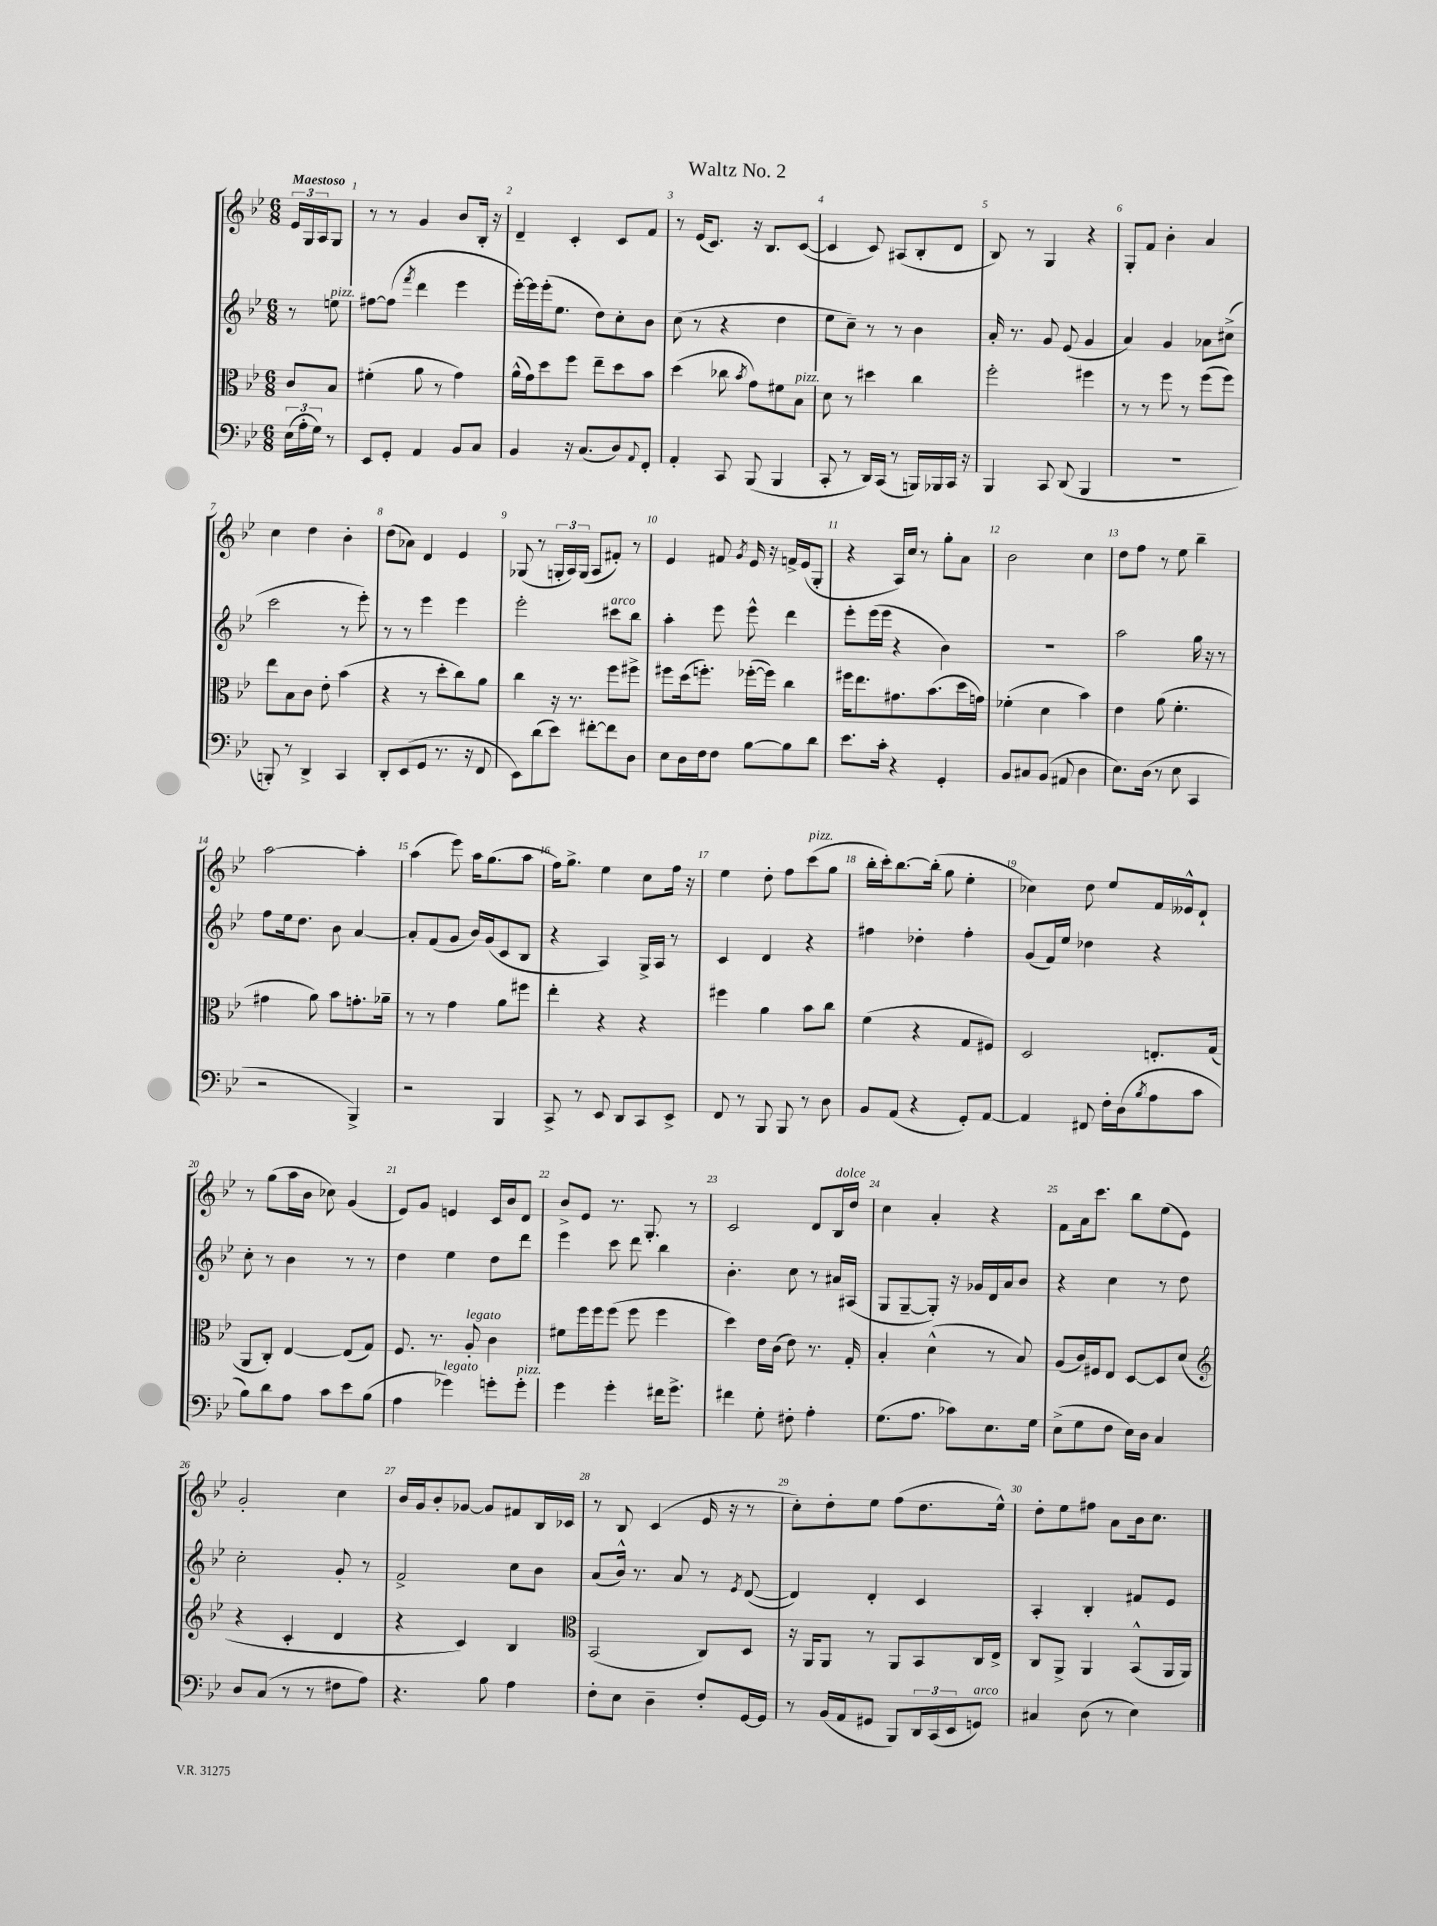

**kern	**kern	**kern	**kern
*staff4	*staff3	*staff2	*staff1
*clefF4	*clefC3	*clefG2	*clefG2
*k[b-e-]	*k[b-e-]	*k[b-e-]	*k[b-e-]
*M6/8	*M6/8	*M6/8	*M6/8
(24E-\LL	8c/L	8r	24e-/LL
24A'\	.	.	24G/
24G\JJ)	.	.	24A/J
8r	8B-/J	8ee\	8G/J
=	=	=	=
8EE-/L	(4f#'\	[8ff#\L	8r
8GG'/J	.	(8ff#\]J	8r
.	.	8qfff/	.
4AA/	8a\	4ddd\	4g/
.	8r	.	.
8BB-/L	4g\)	4eee-\	8b-/L
8C/J	.	.	16B-'/Jk
.	.	.	16r
=	=	=	=
4BB-/	(16a^^\LL	[16eee-'\LL)	4d~/
.	16g\J)	16eee-\]	.
.	8dd\	(16eee-'\J	.
.	.	8.ee-\J	.
16r	8ff\J	.	4c'/
(8.C/L	.	.	.
.	8ee-~\L	8dd\L)	.
8D/)	8dd\	8cc'\	8c/L
8qqAA/	.	.	.
8FF'/J	8b-\J	8b-\J	8f/J
=	=	=	=
4AA'/	(4dd\	(8cc\	8r
.	.	8r	(16e-/LK
.	.	.	8.c/J)
8CC/	8cc-\	4r	.
.	8qb-/	.	.
(8BBB-/	8g\L)	.	16r
.	.	.	8.B-/L
4BBB-/	8f#\	4dd\	.
.	8B-\J	.	([8c/J
=	=	=	=
8CC'/	8d\	8ee-\L	4c/]
8r	8r	8cc~\J)	.
16DD/LL)	4dd#\	8r	8c/)
(16CC/JJ	.	.	.
8r	.	8r	(8A#/L
16BBB/LL)	4cc\	4b-\	8B-'/
16BBB-/	.	.	.
16CC/JJ	.	.	8d/J
16r	.	.	.
=	=	=	=
4BBB-/	2ff'\	16a'/	8B-/)
.	.	8.r	.
.	.	.	8r
8CC/	.	8g/	4G/
(8DD/	.	(8e-/	.
4BBB-/	4ff#\	4g/	4r
=	=	=	=
2.r	8r	4a/)	8G'/L
.	8r	.	8f/J
.	8ff\	4g/	4b-'\
.	8r	.	.
.	(8ff\L	8a-\L	4a/
.	8ff\J)	(8cc#^\J	.
=	=	=	=
8BBB'/)	8ee-\L	2ccc\	4cc\
8r	8B-\	.	.
4DD^/	8c\J	.	4dd\
.	8e-'\	.	.
4CC/	(4b-\	8r	4b-'\
.	.	8eee-'\)	.
=	=	=	=
8DD'/L	4r	8r	(8dd\L
(8EE-/	.	8r	8a-\J)
8GG/J	8r	4eee-\	4d/
8.r	8dd'\L	.	.
.	8cc\)	4eee-\	4e-/
16r	.	.	.
8FF/	8a\J	.	.
=	=	=	=
8EE-\L)	4cc\	2eee-'\	(8G-/
(8d\	.	.	8r
8e-\J)	16r	.	24G'/LL
.	.	.	24A/)
.	8.r	.	.
.	.	.	(24G/JJ
[8f#'\L	.	.	8A/L
8f#\]	8ff\L	8ccc#\L	8f#'/J)
8D\J	8ff#^\J	8bb-\J	8r
=	=	=	=
8E-\L	8ff#\L	4aa'\	4e-/
16D\L	(16dd\k	.	.
16F\J	8.ff'\J)	.	.
8F\J	.	8eee-\	8f#/
.	.	.	8qg/
[8B-\L	([16ff-'\LL	8eee-^^\	16e-/
.	16ff-\]JJ)	.	16r
8B-\]	4cc\	4ddd\	16f^/LL
.	.	.	(16e-/J
8d\J	.	.	8G'/J
=	=	=	=
8.e-\L	16ff#\LK	8eee-'\L	4r
.	8.ee-\	.	.
.	.	(16eee-\L	.
16c'\Jk	.	16eee-\JJ	.
4r	8.g#\	4r	16A/LL)
.	.	.	16cc/JJ
.	.	.	8r
.	(8.b-\	.	.
4GG'/	.	4b-\)	8gg'\L
.	16dd\L	.	8a\J
.	16g\JJ)	.	.
=	=	=	=
8BB-/L	(4f-'\	2.r	2b-\
8C#/	.	.	.
(8BB-/J	4d\	.	.
8AA#/	.	.	.
4D\	4b-\)	.	4cc\
=	=	=	=
8.E-\L)	4e-\	2aa\	8dd\L
.	.	.	8ff\J
(16D\Jk	.	.	.
8r	(8a\	.	8r
8E-\	4.f'\	.	8ee-\
4CC/	.	16gg\	4bb-~\
.	.	16r	.
.	.	8r	.
=	=	=	=
2r	4g#\	8ff\L	[2aa\
.	.	16ee-\k	.
.	.	8.dd\J	.
.	8a\)	.	.
.	8b-\L	8b-\	.
4BBB-^/)	8.g'\	[4a/	4aa'\]
.	16a-~\Jk	.	.
=	=	=	=
2r	8r	8a'/]L	(4aa\
.	8r	(8f/	.
.	4g\	8g/J	8eee-\)
.	.	16b-/LL)	16aa\LK
.	.	(16g/J	(8.gg\
4BBB-/	8a\L	8c/	.
.	8ff#\J	8B-/J	8aa\J
=	=	=	=
8CC^/	4ee-'\	4r	16ff\LK)
.	.	.	8.gg^\J
8r	.	.	.
8EE-/	4r	4A/)	4ee-\
8DD/L	.	.	.
8CC/	4r	16G^/LL	8cc\L
.	.	16A/JJ	.
8EE-^/J	.	8r	16ff\Jk
.	.	.	16r
=	=	=	=
8FF/	4ff#\	4c/	4ee-\
8r	.	.	.
8BBB-/	4a\	4d/	8dd'\
8BBB-/	.	.	8ff\L
8r	8b-\L	4r	(8ccc\
8D\	8cc\J	.	8gg\J
=	=	=	=
8BB-/L	(4f\	4ff#\	16bb-'\LL
.	.	.	16ccc'\J)
(8AA/J	.	.	[8.bb-\
4r	4r	4dd-'\	.
.	.	.	(16bb-'\]Jk
.	.	.	8gg\
8GG'/L)	8G/L	4ff#'\	4ee-'\
[8AA/J	8F#/J)	.	.
=	=	=	=
4AA/]	2D/	(8g/L	4cc-\)
.	.	16f/L)	.
.	.	16ee-/JJ	.
8FF#/	.	4dd-\	8dd\
16F'\LL	.	.	8ee-/L
(16D\J	.	.	.
8qB-/	.	.	.
8A\	8.E'/L	4r	16f/L
.	.	.	16e--^^/J
8c\J	.	.	8d`/J
.	(16G/Jk	.	.
=	=	=	=
8B-\L)	8AA/L	8cc'\	8r
8d\	8C'/J)	8r	(8gg\L
8A\J	[4E-/	4b-\	16aa\L
.	.	.	16b-\JJ
8c\L	.	.	8cc-\)
8e-\	(8E-/]L	8r	(4g/
(8B-\J	8G/J)	8r	.
=	=	=	=
4A\	8.F/	4dd\	8e-/L)
.	.	.	8g/J
.	8.r	.	.
4g-\)	.	4ee-\	4e/
.	8A'/	.	.
8g'\L	4c\	8dd\L	16c/LL
.	.	.	16b-/J
8g'\J	.	8ddd\J	8d/J
=	=	=	=
4g\	8f#\L	4eee-\	8b-^/L
.	16ff\L	.	8e-/J
.	16ff\J	.	.
4g'\	(8ff\J	8ccc\	8.r
.	8ff\	8ddd\	.
.	.	.	8.G'/
16f#\LK	4ff\	4bb-\	.
8.g^\J	.	.	.
.	.	.	8r
=	=	=	=
4f#\	4dd\)	4.b-'\	2c/
8G'\	16e-\LL	.	.
.	(16c\JJ	.	.
8F#'\	8e-\)	8cc\	.
4A'\	8.r	8r	8d/L
.	.	16a#/LL	16B-/L
.	16G'/	(16A#/JJ	16dd/JJ
=	=	=	=
(8.G\L	4B-'/	8G/L	4cc\
.	.	[8G~/	.
8.A\J	.	.	.
.	(4d^^\	8G'/]J)	4a'/
8c-\L)	.	16r	.
.	.	16g-/LL	.
8.E-\	8r	16d/	4r
.	.	16a/J	.
.	8B-/)	8b-/J	.
16G\Jk	.	.	.
=	=	=	=
(8E-^\L	(8A/L	4r	8f\L
8G\	16c/L)	.	16a\k
.	16F#/J	.	8.ccc\J
8F\J	8E-/J	4cc\	.
16E-\LL)	[8D/L	.	8bb-\L
16D\JJ	.	.	.
4C/	8D/]	8r	(8ee-\
.	(8d/J	8dd\	8e-\J)
=	=	=	=
*	*clefG2	*	*
8D/L	4r	2cc'\	2g'/
(8C/J	.	.	.
8r	4c'/	.	.
8r	.	.	.
8F#\L	4d/	8g'/	4cc\
8A\J)	.	8r	.
=	=	=	=
4.r	4r	2f^/	16b-/LL
.	.	.	16g/J
.	.	.	8b-'/
.	4c/)	.	[8g-/J
8B-\	.	.	8g-/]L
4A\	4B-/	8cc\L	8f#/
.	.	8b-\J	16B-/L
.	.	.	16c-/JJ
=	=	=	=
*	*clefC3	*	*
8F'\L	(2BB-/	(8a/L	8r
8E-\J	.	16b-^^/Jk)	8B-/
.	.	8.r	.
4D~\	.	.	(4c/
.	.	8a/	.
8F'/L	8C/L)	8r	16e-/
.	.	.	16r
.	.	8qe-/	.
[16GG/L	8D/J	([8d/	8r
16GG/]JJ	.	.	.
=	=	=	=
8r	16r	4d/])	8cc'\L)
.	16AA/LK	.	.
(16BB-/LL	8AA/J	.	8dd'\
16AA/J	.	.	.
8GG#/J	8r	4d'/	8ee-\J
8BBB-/L)	8AA/L	.	(8ff\L
24DD/L	8BB-/	4c/	8.dd\
(24CC/	.	.	.
24EE-/J	.	.	.
8GG/J)	16C/L	.	.
.	16E-^/JJ	.	16ee-^^\Jk)
=	=	=	=
4C#/	8C/L	4A'/	8dd'\L
.	8AA^/J	.	8ee-\
(8D\	4AA/	4B-'/	8ff#\J
8r	.	.	8a\L
4E-\)	(8BB-^^/L	8f#/L	16b-\k
.	.	.	8.cc\J
.	16AA/L	8e-/J	.
.	16AA/JJ)	.	.
==	==	==	==
*-	*-	*-	*-
